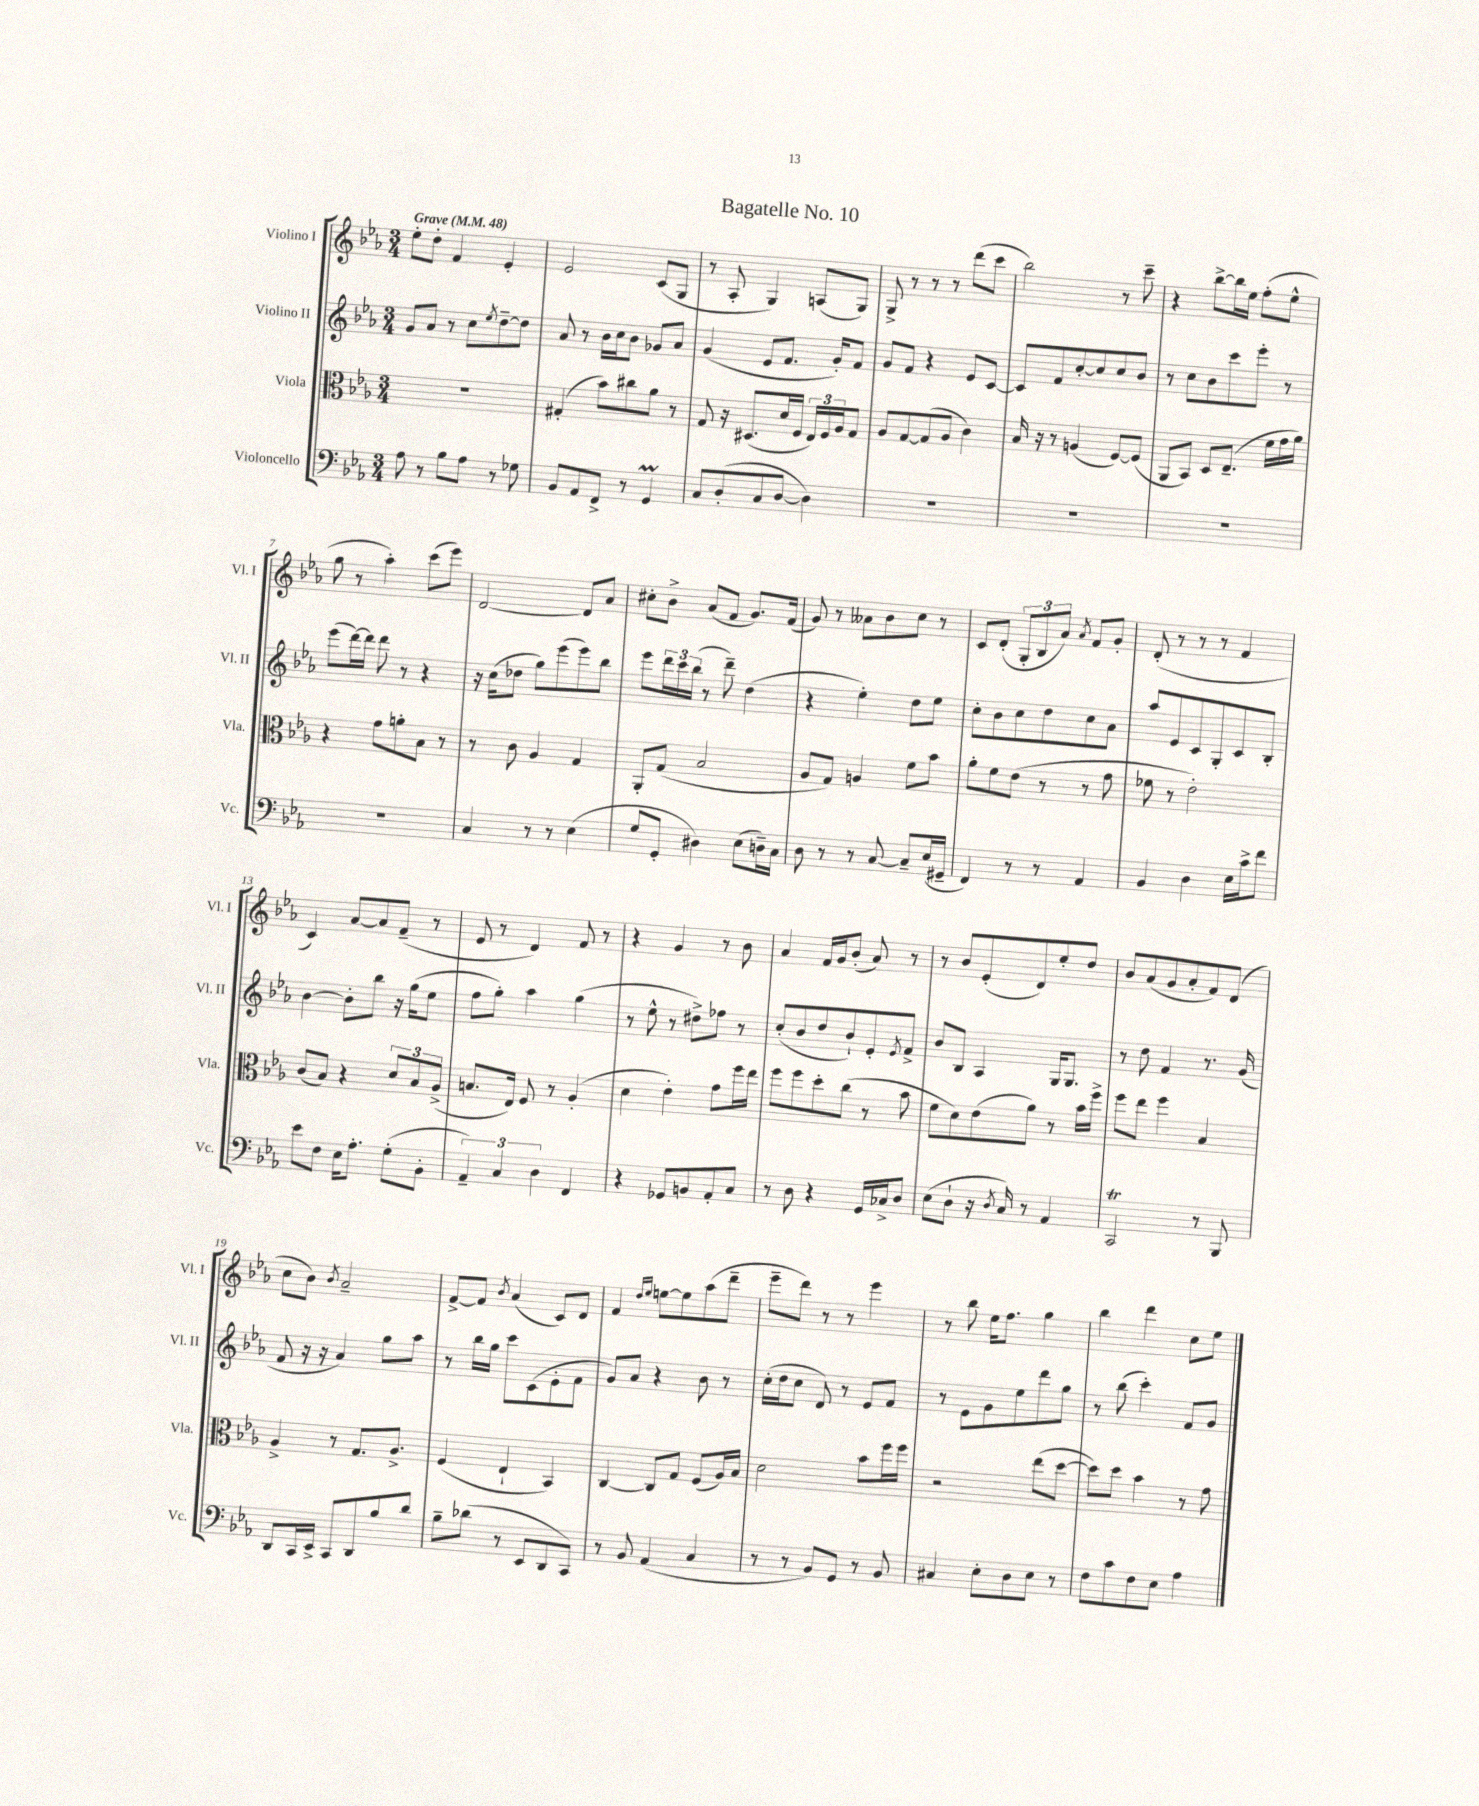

**kern	**kern	**kern	**kern
*staff4	*staff3	*staff2	*staff1
*clefF4	*clefC3	*clefG2	*clefG2
*k[b-e-a-]	*k[b-e-a-]	*k[b-e-a-]	*k[b-e-a-]
*M3/4	*M3/4	*M3/4	*M3/4
*MM48	*MM48	*MM48	*MM48
8A-	2.r	8g	8ee-'
8r	.	8a-	8dd'
8B-	.	8r	4f
8A-	.	8cc	.
.	.	8qee-	.
8r	.	[8dd~	4e-'
8G-	.	8dd]	.
=	=	=	=
8BB-	(4G#'	8a-	2e-
8AA-	.	8r	.
8FF^	8b-)	16b-	.
.	.	16cc	.
8r	8cc#	8b-	.
4GG	8a-	8g-	(8c
.	8r	8a-	8G
=	=	=	=
8C	8G	(4g	8r
(8D'	16r	.	8A-'
.	(8.D#	.	.
8C	.	8e-	4G)
[8D	16d	8.f	.
.	16F	.	.
4D])	24E-)	.	(8A
.	24F	.	.
.	.	16g')	.
.	24A-	.	.
.	8G	8f	8G)
=	=	=	=
2.r	8A-	8g	8G^
.	[8G	8f	8r
.	(8G]	4r	8r
.	8A-	.	8r
.	4c)	8e-	(8ddd
.	.	[8c	8ccc
=	=	=	=
2.r	16B-	8c]	2bb-)
.	16r	.	.
.	8r	8f	.
.	(4A	[8cc'	.
.	.	8cc]	.
.	[8F)	8cc	8r
.	(8F]	8b-	8ccc~
=	=	=	=
2.r	8AA-	8r	4r
.	8BB-)	8cc	.
.	8D	8b-	[8bb-^
.	(8.E-~	8ccc	16bb-]
.	.	.	16ee-
.	.	8eee-'	(8ff'
.	16f	.	.
.	16g	8r	8ee-^^
.	16a-)	.	.
=	=	=	=
2.r	4r	(8eee-	8gg
.	.	[16ddd)	8r
.	.	16ddd]	.
.	8g	8ddd	4aa-')
.	8a'	8r	.
.	8B-	4r	(8ccc
.	8r	.	8eee-)
=	=	=	=
4C	8r	16r	[2d
.	.	(16cc	.
.	8c	8dd-	.
8r	4A-	8gg)	.
8r	.	(8eee-	.
(4E-	4G	8eee-)	8d]
.	.	8bb-	8a-
=	=	=	=
8G	8AA-'	8eee-	8cc#'
8GG'	(8G	24ddd	8b-^
.	.	24ccc	.
.	.	(24bb-	.
4D#)	2B-	8r	(8a-
.	.	8ddd~)	8f
(8E-	.	(4dd	8.g)
16D~)	.	.	.
16C	.	.	(16f
=	=	=	=
8D	8A-	4r	8g)
8r	8G)	.	8r
8r	4A	4ee-')	8a--
[8C	.	.	8b-
8C~]	8f	8dd	8cc
(16E-	8b-	8ee-	8r
16GG#~	.	.	.
=	=	=	=
4FF)	8a-'	8cc'	8c
.	8f	8b-	(8d'
8r	(8e-	8cc	12G'
.	.	.	12B-
8r	8r	8dd	.
.	.	.	12a-)
.	.	.	8qa-
4AA-	8r	8cc	8f
.	8g	8a-	8g'
=	=	=	=
4BB-	8f-	8aa-	(8d'
.	8r	8e-	8r
4D	2e-')	8c	8r
.	.	8G'	8r
16E-	.	8c	4f
16c^	.	.	.
8f	.	8B-'	.
=	=	=	=
8e-	(8c	[4b-	4c)
8F	8B-)	.	.
16E-	4r	8b-']	[8a-
8.A-'	.	.	.
.	.	8bb-	8a-]
(8G'	12d	16r	(8f~
.	.	(16gg	.
.	12B-	.	.
8BB-'	.	8ee-	8r
.	(12A-^	.	.
=	=	=	=
6AA-~)	8.B	8ff	8e-
.	.	8gg')	8r
6C	.	.	.
.	16E-)	.	.
.	8F	4aa-	4d)
6D	.	.	.
.	8r	.	.
4FF	(4A-'	(4gg	8f
.	.	.	8r
=	=	=	=
4r	4d	8r	4r
.	.	8ee-^^	.
8GG-	4e-')	8r	4g
8BB	.	8dd#^)	.
8AA-'	8g	8ff-	8r
8C	16ff	8r	8b-
.	16ee-	.	.
=	=	=	=
8r	8ff	(8cc'	4a-
8D	8ff	8b-	.
4r	8dd'	8dd	16f
.	.	.	16g
.	(8cc	8b-`)	(8b-'
16GG	8r	8e-'	8a-)
16C-^	.	.	.
.	.	8qe-	.
8D	8b-	8f^	8r
=	=	=	=
(8E-	8f	8b-	8r
8D`	8d)	8B-	8b-
16r	(8e-	4A-	(8e-'
8qD	.	.	.
16C)	.	.	.
8r	8a-)	.	8d)
4AA-	8r	16G	8ee-'
.	.	8.G	.
.	16b-	.	8dd
.	16ff^	.	.
=	=	=	=
2CC	8ff	8r	8b-
.	8ee-	8dd	(8a-
.	4ff	4f	8g
.	.	.	8a-'
8r	4B-	8.r	8f)
8BBB-	.	.	(8d
.	.	(16g	.
=	=	=	=
8DD	4A-^	8f	8cc
16CC	.	16r	8b-)
16EE-^	.	16r	.
.	.	.	8qb-
8CC	8r	4a-)	2a-~
8DD	8.G	.	.
8B-	.	8gg	.
.	8.A-^	.	.
8d	.	8aa-	.
=	=	=	=
8B-~	(4F	8r	[8f^
(8d-	.	16bb-	8f]
.	.	16gg	.
.	.	.	8qb-
8r	4E-`	8ccc	(4a-
8EE-	.	(8c	.
8DD	4BB-)	8e-'	8c)
8CC)	.	8f	8d
=	=	=	=
8r	[4C	8g)	4f
8BB-	.	8a-	.
.	.	.	16qqdd
.	.	.	16qqee-
(4AA-	8C]	4r	[8ee
.	8G	.	8ee]
4C	(8F	8b-	(8aa-
.	16A-)	8r	8ddd~
.	16B-	.	.
=	=	=	=
8r	2d	(16cc'	8eee-~
.	.	16dd	.
8r	.	8cc	8ddd)
8BB-)	.	8d)	8r
8GG	.	8r	8r
8r	8b-	8e-	4eee-
8BB-	16ff	8f	.
.	16ff	.	.
=	=	=	=
4C#	2r	8r	8r
.	.	8e-	8bb-
8E-'	.	8g	16ee-
.	.	.	8.ff
8D	.	8ee-	.
8E-	(8ee-	8ddd	4gg
8r	[8dd	8gg	.
=	=	=	=
8F	8dd])	8r	4bb-
8c	8dd	(8bb-	.
8F	4b-	4ccc')	4ddd
8E-	.	.	.
4A-	8r	8f	8cc
.	8g	8g	8ee-
==	==	==	==
*-	*-	*-	*-
